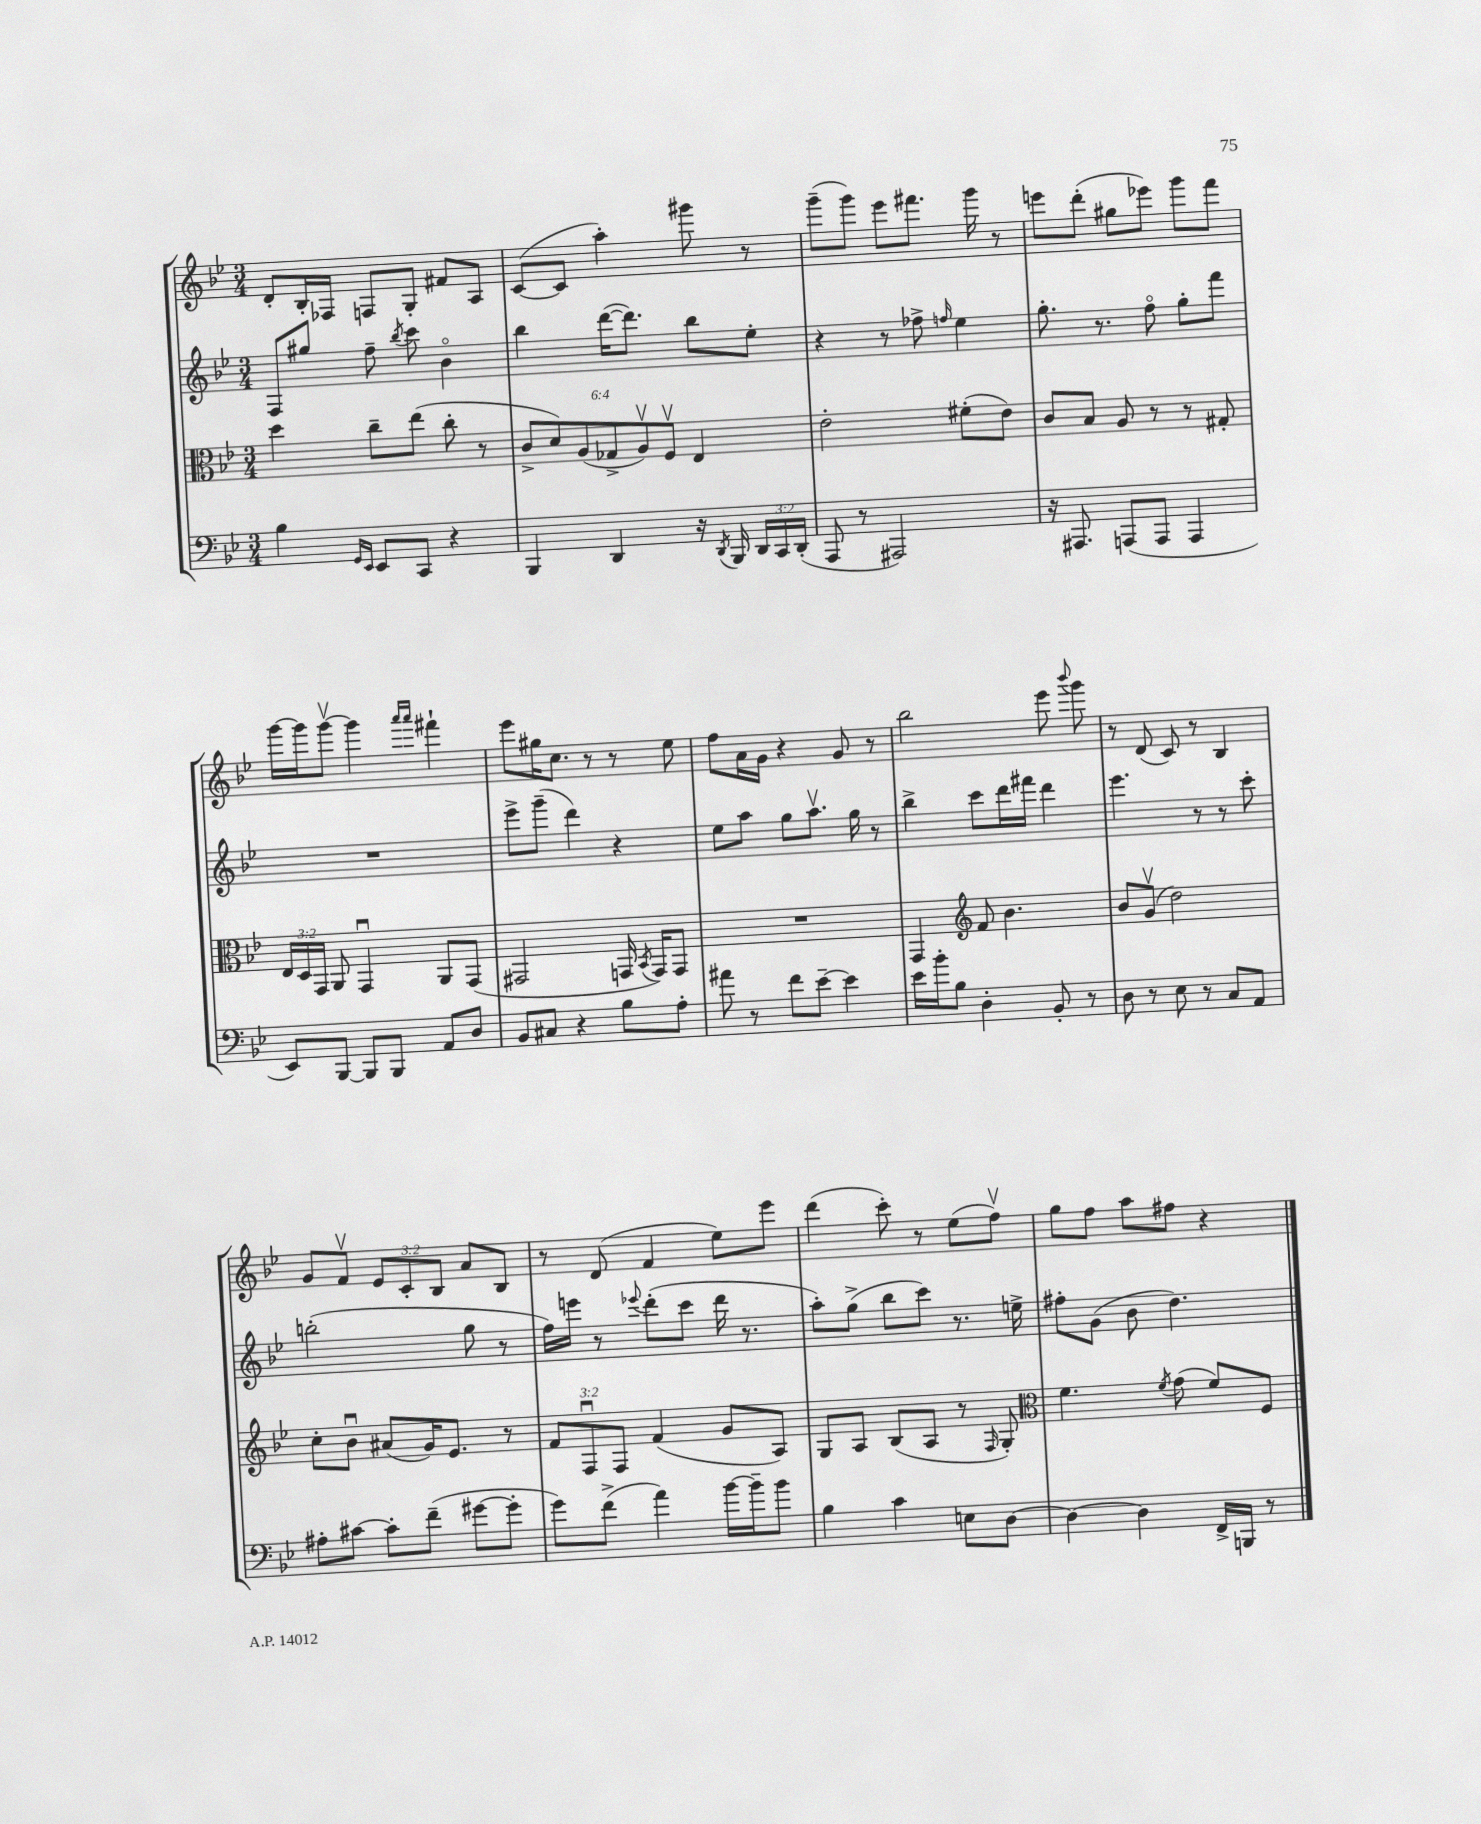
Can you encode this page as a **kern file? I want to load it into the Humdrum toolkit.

**kern	**kern	**kern	**kern
*staff4	*staff3	*staff2	*staff1
*clefF4	*clefC3	*clefG2	*clefG2
*k[b-e-]	*k[b-e-]	*k[b-e-]	*k[b-e-]
*M3/4	*M3/4	*M3/4	*M3/4
4B-	4dd	8F	8d'
.	.	8gg#	16B-'
.	.	.	16F-
16qqGG	.	.	.
16qqEE-	.	.	.
8EE-	8cc~	8ff~	8F
.	.	8qbb-	.
8CC	(8ee-	8ccc	8G'
4r	8cc'	4b-o	8f#
.	8r	.	8A
=	=	=	=
4BBB-	12c^	4bb-	([8c
.	12d)	.	.
.	.	.	8c]
.	(12A	.	.
4DD	12G-^	([16ddd	4aa')
.	.	8.ddd])	.
.	12Av)	.	.
.	12Fv	.	.
16r	4E-	8bb-	8ggg#
8qDD	.	.	.
16BBB-	.	.	.
24DD	.	8ee-'	8r
24CC	.	.	.
(24DD'	.	.	.
=	=	=	=
8AAA	2e-'	4r	(8ggg~
8r	.	.	8ggg)
2AAA#)	.	8r	8eee-
.	.	8ff-^	8.fff#
.	.	16qqff	.
.	(8f#'	4ee-	.
.	.	.	16ggg
.	8e-)	.	8r
=	=	=	=
16r	8c	8.gg'	8eee
8.AAA#	.	.	.
.	8B-	.	(8ddd'
.	.	8.r	.
(8AAA	8A	.	8gg#
8AAA	8r	8ffo	8eee-)
4AAA	8r	8gg'	8ggg
.	8G#'	8fff	8fff
=	=	=	=
8EE-)	24E-	2.r	[16ggg
.	24D	.	.
.	.	.	16ggg]
.	24GG	.	.
[8BBB-	8AA	.	[8gggv
8BBB-]	4GGu	.	4ggg]
8BBB-	.	.	.
.	.	.	16qqaaa
.	.	.	16qqaaa
8AA	8AA	.	4fff#`
8D	(8GG	.	.
=	=	=	=
8BB-	2GG#	8eee-^	8eee-
8C#	.	(8ggg~	16gg#
.	.	.	8.cc
4r	.	4ddd)	.
.	.	.	8r
8B-	16GG	4r	8r
.	8qBB-	.	.
.	16GG)	.	.
8A'	8GG	.	8ee-
=	=	=	=
8a#	2.r	8ee-	8ff
8r	.	8aa	16a
.	.	.	16g
8f	.	8gg	4r
[8e-~	.	8.aav	.
4e-]	.	.	8g
.	.	16gg	.
.	.	8r	8r
=	=	=	=
16e-	4GG	4bb-^	2bb-
16b-'	.	.	.
8B-	.	.	.
*	*clefG2	*	*
4D'	8f	8ccc	.
.	4.b-	16ddd	.
.	.	16fff#	.
8BB-'	.	4ddd	8eee-
.	.	.	8qqbbb-
8r	.	.	8ggg
=	=	=	=
8D	8b-	4.eee-	8r
8r	(8gv	.	(8d
8E-	2dd)	.	8c)
8r	.	8r	8r
8C	.	8r	4B-
8AA	.	8ccc'	.
=	=	=	=
8A#'	8cc'	(2bb'	8g
[8c#	8b-u	.	8fv
8c#']	(8a#	.	12e-
.	.	.	12c'
(8f~	16g)	.	.
.	.	.	12B-
.	8.e-	.	.
[8g#	.	8gg	8a
8g#']	8r	8r	8B-
=	=	=	=
8g)	12f	16ff)	8r
.	.	16eee	.
.	12Fu	.	.
(8f^	.	8r	(8d
.	12F	.	.
.	.	8qqeee-	.
4a)	(4f	(8ddd'	4f
.	.	8ccc	.
[16b-	8g	16ddd	8ee-)
16b-~]	.	8.r	.
8b-	8A)	.	8eee-
=	=	=	=
4B-	8G	8aa')	(4ddd
.	8A	(8gg^	.
4c	(8B-	8bb-	8ccc')
.	8A	8ccc)	8r
8E	8r	8.r	(8ee-
.	16qqF	.	.
[8D	8G')	.	8ffv)
.	.	16ee^	.
=	=	=	=
*	*clefC3	*	*
4D_	4.f	8ff#'	8gg
.	.	(8g	8ff
4D]	.	8b-	8aa
.	8qf	.	.
.	(8g	4.dd)	8ff#
16FF^	8f)	.	4r
16BBB	.	.	.
8r	8F	.	.
==	==	==	==
*-	*-	*-	*-
